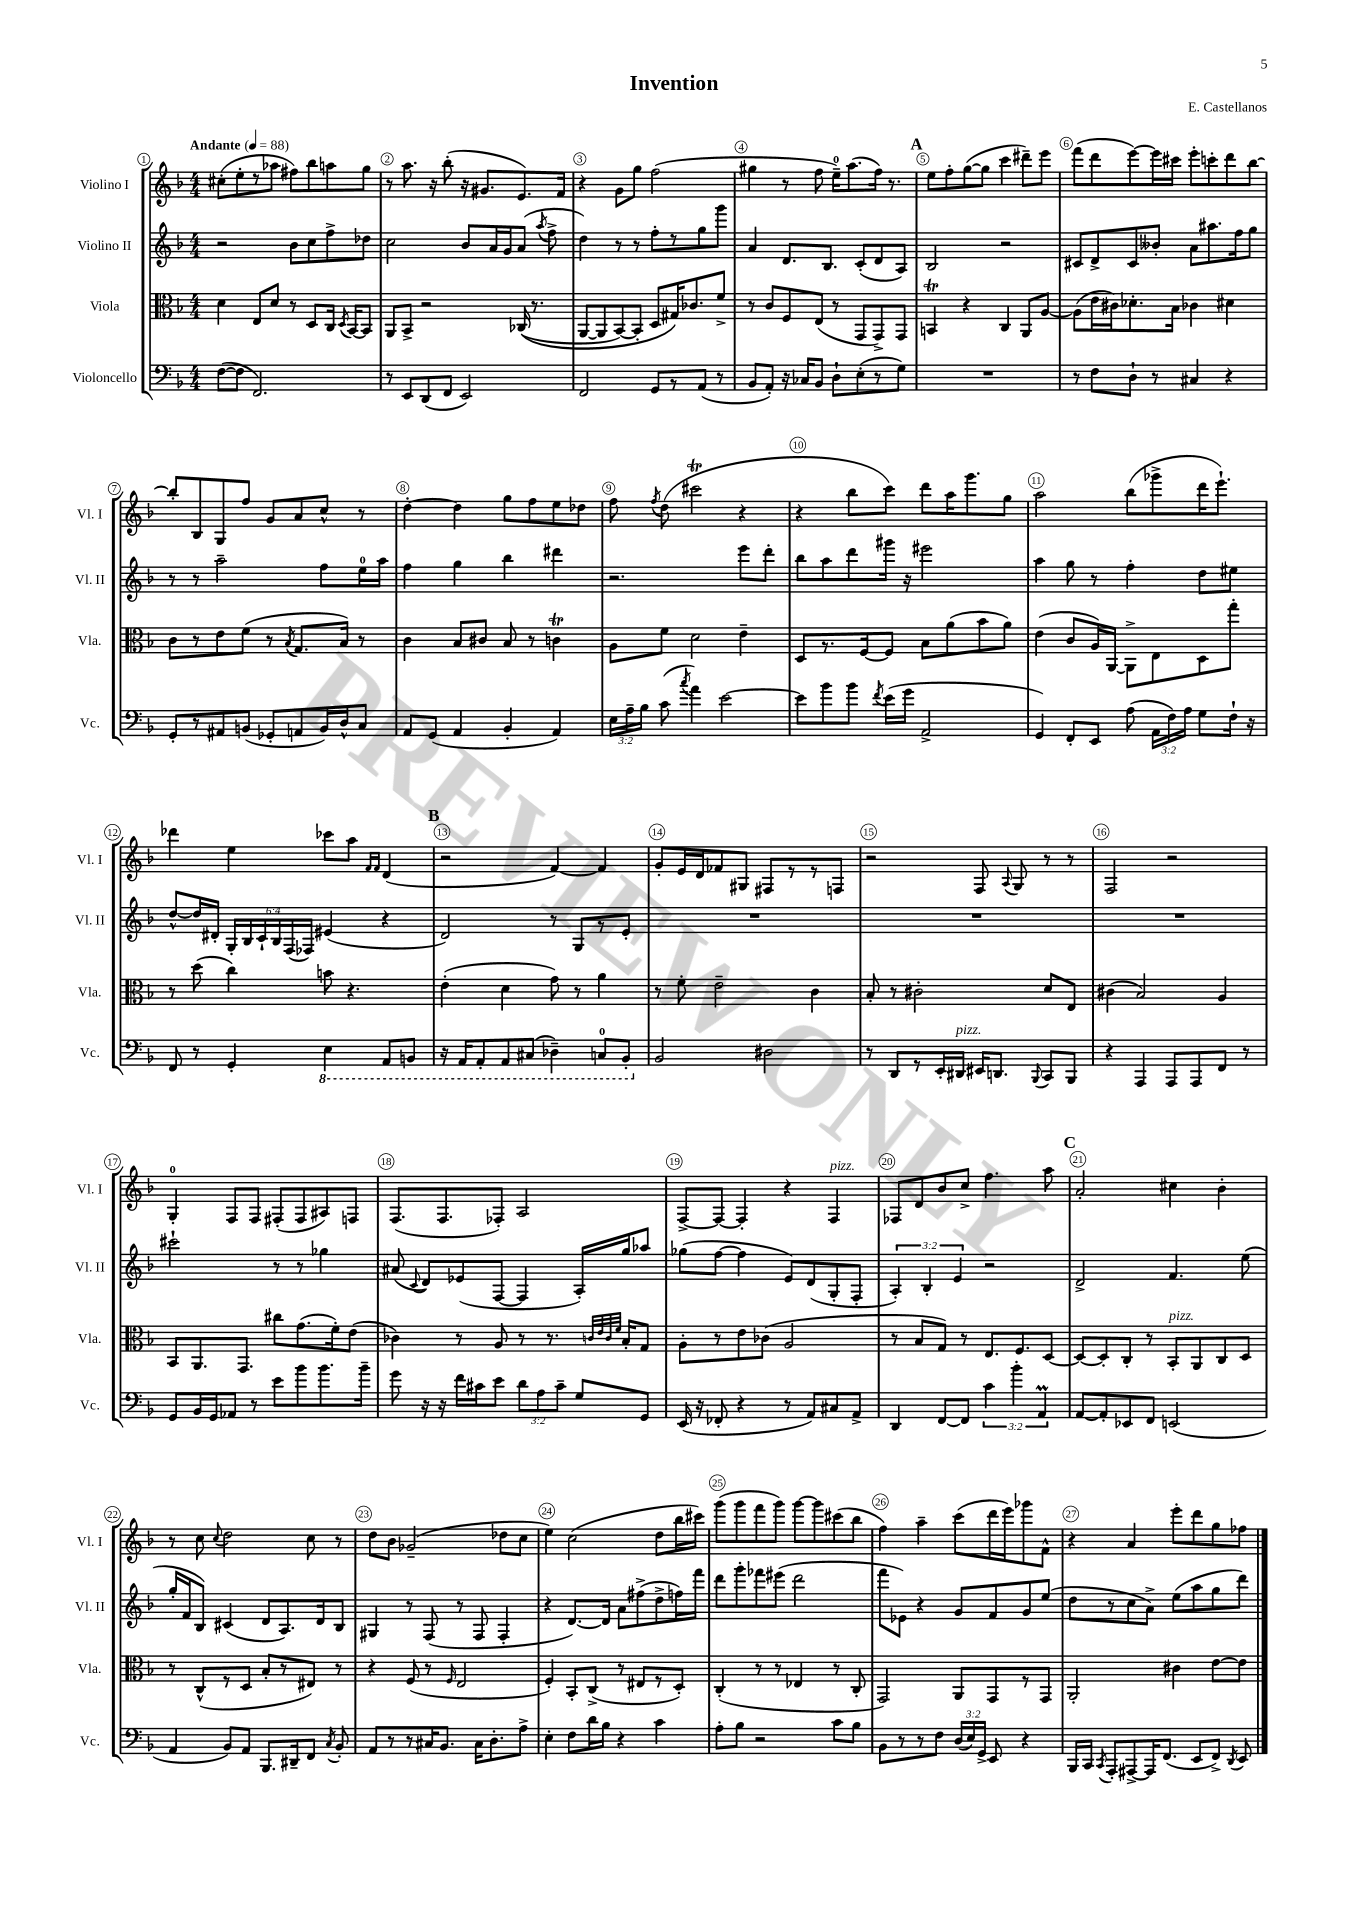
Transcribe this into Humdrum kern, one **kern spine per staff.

**kern	**kern	**kern	**kern
*part4	*part3	*part2	*part1
*staff4	*staff3	*staff2	*staff1
*I"Violoncello	*I"Viola	*I"Violino II	*I"Violino I
*I'Vc.	*I'Vla.	*I'Vl. II	*I'Vl. I
*clefF4	*clefC3	*clefG2	*clefG2
*k[b-]	*k[b-]	*k[b-]	*k[b-]
*M4/4	*M4/4	*M4/4	*M4/4
*MM88	*MM88	*MM88	*MM88
=1	=1	=1	=1
!	!	!	!LO:TX:a:B:t=Andante
([8F\L	4d\	2r	(8cc#X'\L
8F\J]	.	.	8ee'\
2.FF/)	8E/L	.	8r
.	8d/J	.	8aa-X\J
.	8r	8b-\L	8ff#X\L)
.	8D/L	8cc\	8bb-\
.	16C/Jk	8ff^\	8aan\
.	8qD/	.	.
.	[16BB-/KL	.	.
.	8BB-/J]	8dd-X\J	8gg\J
=2	=2	=2	=2
8r	8AA/L	2cc\	8r
8EE/L	8BB-^/J	.	8.aa\
(8DD/	2r	.	.
.	.	.	16r
8FF/J	.	.	(8bb-'\
2EE/)	.	8b-/L	16r
.	.	.	8.g#X/L
.	.	16a/L	.
.	.	16g/J	.
.	((16C-X/	(8a/J	8.e/)
.	8.r	.	.
.	.	8qaa/	.
.	.	8ff^\	.
.	.	.	16f/Jk
=3	=3	=3	=3
2FF/	[8AA/L	4dd\)	4r
.	8AA/]	.	.
.	[8BB-/)	8r	8g\L
.	8BB-'/J]	8r	8gg\J
8GG/L	8D/L	8ff'\L	(2ff\
8r	16G#X/K)	8r	.
.	8.c-X/	.	.
(8AA/J	.	8gg\	.
8r	8f^/J	8ggg\J	.
=4	=4	=4	=4
8BB-/L	8r	4a/	4gg#X\
8AA'/J)	8c/L	.	.
16r	8F/	8.d/L	8r
16C-X/KL	.	.	.
8BB-/J	(8E/J	.	8ff\
.	.	8.B-/J	.
8D`\L	8r	.	16ee~\KL)
.	.	.	(8.aa\
(8E'\	8GG/L	(8c'/L	.
8r	8GG^/)	8d/	16ff\Jk)
.	.	.	8.r
8G\J)	8GG/J	8A/J)	.
!!LO:REH:place=s1:t=A
=5	=5	=5	=5
1r	4BBnt/	2B-/	8ee\L
.	.	.	8ff'\
.	4r	.	([8gg\
.	.	.	8gg\J]
.	4C/	2r	4ccc\
.	8AA/L	.	8ddd#X~\L)
.	[8A/J	.	8eee\J
=6	=6	=6	=6
8r	(8A\L]	8c#X/L	(8fff\L
8F\L	16e\L	8d^/	8ddd\
.	16c#X\J)	.	.
8D`\J	8.d-X'\	8c#/	[8eee\)
8r	.	8b--X'/J	16eee\L]
.	16B-\Jk	.	16ccc#X\JJ
4C#X/	4c-X\	8a\L	8eee'\L
.	.	8.aa#X\	8cccn'\
4r	4d#X\	.	8ddd\
.	.	16ff\k	.
.	.	8gg\J	[8bb-\J
!!LO:LB:g=z
=7	=7	=7	=7
8GG'/L	8c\L	8r	8bb-'/L]
8r	8r	8r	8B-/
8AA#X/	8e\	2aa~\	8G/
(8BBn/J	(8f\J	.	8ff/J
8GG-X'/L	8r	.	8g/L
.	8qB-/	.	.
8AAn/	8.G/L	.	8a/
16BB/L)	.	8ff\L	8cc^^/J
16D^^/J	16B-/Jk)	.	.
8C/J	8r	16ee\L	8r
.	.	16aa\JJ	.
=8	=8	=8	=8
8AA/L	4c\	4ff\	[4dd'\
(8GG/J	.	.	.
4AA/	8B-/L	4gg\	4dd\]
.	8c#X/J	.	.
4BB-'/	8B-/	4bb-\	8gg\L
.	8r	.	8ff\
4AA/)	4cnT\	4ddd#X\	8ee\
.	.	.	8dd-X\J
=9	=9	=9	=9
24E\LL	8A\L	2.r	8ff\
24A~\	.	.	.
24B-\JJ	.	.	.
.	.	.	8qff/
(8c\	8f\J	.	(8dd\
8qcc/	.	.	.
4a\)	2d\	.	2ccc#Xt\
[2e\	.	.	.
.	4e~\	8eee\L	4r
.	.	8ddd'\J	.
=10	=10	=10	=10
8e\L]	8D/L	8bb-\L	4r
8b-\	8.r	8aa\	.
8b-\J	.	8ddd\	8bb-\L
.	[16F/k	.	.
8qf/	.	.	.
(16e\LL	8F/J]	16ggg#X\Jk	8ccc\J)
16g\JJ	.	16r	.
2AA^/	8B-\L	2eee#X\	8ddd\L
.	(8a\	.	16aa\K
.	.	.	8.ggg\
.	8b-\	.	.
.	8a\J)	.	8gg\J
=11	=11	=11	=11
4GG/)	(4e\	4aa\	2aa\
8FF'/L	8c/L	8gg\	.
8EE/J	16A/L)	8r	.
.	[16AA/JJ	.	.
(8A\	8AA^\L]	4ff'\	(8bb-\L
24AA\LL	8E\	.	8ggg-X^\
24F\)	.	.	.
24A\JJ	.	.	.
8G\L	8D\	8dd\L	16ddd\K
.	.	.	8.eee`\J)
16F`\Jk	8gg'\J	8ee#X\J	.
16r	.	.	.
!!LO:LB:g=z
=12	=12	=12	=12
8FF/	8r	[8dd^^/L	4ddd-X\
8r	(8dd\	16dd/L]	.
.	.	16d#X'/JJ	.
4GG'/	4cc\)	24G'/LL	4ee\
.	.	24B-/	.
.	.	24c`/	.
.	.	24B-/	.
.	.	(24F/	.
.	.	24F-X/JJ)	.
*8ba	*	*	*
4EE\	8bn\	(4e#X/	8ccc-X\L
.	4.r	.	8aa\J
.	.	.	16qqf/LL
.	.	.	16qqf/JJ
8AAA/L	.	4r	(4d/
8BBBn/J	.	.	.
!!LO:REH:place=s1:t=B
=13	=13	=13	=13
16r	(4e'\	2d/)	2r
16AAA/KL	.	.	.
8AAA'/	.	.	.
8AAA/	4d\	.	.
(8CC#X/J	.	.	.
4DD-X~\)	8g\)	8r	[4f/)
.	8r	8G/L	.
8CCn/L	4a\	8r	4f/]
8BBB-'/J	.	8e'/J	.
=14	=14	=14	=14
*X8ba	*	*	*
2BB-/	8r	1r	8g'/L
.	8f'\	.	16e/L
.	.	.	16d/J
.	2e~\	.	8f-X/
.	.	.	8G#X/J
2D#X\	.	.	8F#X/L
.	.	.	8r
.	4c\	.	8r
.	.	.	8Fn/J
=15	=15	=15	=15
8r	8B-'/	1r	2r
8DD/L	8r	.	.
8r	2c#X'\	.	.
16EE'/L	.	.	.
!LO:TX:a:i:t=pizz.	!	!	!
16DD#X/JJ	.	.	.
16EE#X/KL	.	.	8F/
8.DDn/J	.	.	.
.	.	.	8qqA/
.	.	.	8G/
8qqBBB-/	.	.	.
8CC/L	8d/L	.	8r
8BBB-/J	8E/J	.	8r
=16	=16	=16	=16
4r	(4c#X\	1r	2F/
4AAA/	2B-/)	.	.
8AAA/L	.	.	2r
8AAA/	.	.	.
8FF/J	4A/	.	.
8r	.	.	.
!!LO:LB:g=z
=17	=17	=17	=17
8GG/L	8BB-/L	2ccc#X`\	4G'/
16BB-/L	8.AA/	.	.
16GG/J	.	.	.
8AA-X/J	.	.	8F/L
.	8.GG/J	.	.
8r	.	.	8F/J
8e\L	8cc#X\L	8r	(8F#X'/L
8b-\	(8.g\	8r	8F#/
8.b-\	.	4gg-X\	8A#X/)
.	16f'\k)	.	.
.	(8e\J	.	8Fn/J
16b-~\Jk	.	.	.
=18	=18	=18	=18
8g\	4c-X\)	(8a#X/	(8.F/L
.	.	8qqc/	.
16r	.	8d/L)	.
16r	.	.	8.F/
16f\LL	8r	(8e-X/	.
16c#X\J	.	.	.
8e\J	8A/	[8F/J	8F-X'/J)
12d\L	8r	4F/]	2A/
12A\	.	.	.
.	8.r	.	.
12c#~\J	.	.	.
8G/L	.	16A'/LL)	.
.	32qqcn/LLL	.	.
.	32qqe/	.	.
.	32qqc/	.	.
.	32qqf/JJJ	.	.
.	16B-'/KL	16gg/J	.
8GG/J	8G/J	8aa-X/J	.
=19	=19	=19	=19
(16EE/	8A'\L	(8gg-X\L	[8F^/L
16r	.	.	.
8FF-X'/	8r	[8ff\J	8F/J_
4r	8e\	4ff\]	4F'/]
.	(8c-X\J	.	.
8r	2A/	8e/L)	4r
8AA/L)	.	(8d/	.
!	!	!	!LO:TX:a:i:t=pizz.
8C#X/	.	8G'/	4F/
8AA^/J	.	8F'/J	.
=20	=20	=20	=20
4DD/	8r	6A'/)	8F-X/L
.	8B-/L	.	8d/
.	.	6B-'/	.
[8FF/L	8G/J)	.	8b-/
.	.	6e/	.
8FF/J]	8r	.	8cc^/J
6c\	8.E/L	2r	4.ff\
6b-'\	.	.	.
.	8.F/	.	.
6AAm/	.	.	.
.	[8D/J	.	8aa\
!!LO:REH:place=s1:t=C
=21	=21	=21	=21
[8AA/L	8D/L_	2d^/	2a'/
8AA'/]	8D'/]	.	.
8EE-X/	8C'/J	.	.
8FF/J	8r	.	.
!	!LO:TX:a:i:t=pizz.	!	!
(2EEn/	8BB-'/L	4.f/	4cc#X\
.	8AA/	.	.
.	8C/	.	4b-'\
.	8D/J	(8ee\	.
!!LO:LB:g=z
=22	=22	=22	=22
4AA/	8r	16gg'/LL	8r
.	.	16f/J	.
.	(8C^^/L	8B-/J)	8cc\
.	.	.	8qqcc/
8BB-/L)	8r	(4c#X/	2dd\
8AA/J	8D/J	.	.
8.BBB-/L	8B-'/L	8d/L	.
.	8r	8.A/)	.
16DD#X~/k	.	.	.
8FF/J	8E#X/J)	.	8cc\
.	.	16d/k	.
8qC/	.	.	.
8BB-'/	8r	8B-/J	8r
=23	=23	=23	=23
8AA/L	4r	4G#X/	8dd\L
8r	.	.	8b-\J
8r	(8F/	8r	(2g-X~/
16C#X/K	8r	(8F/	.
8.BB-/J	.	.	.
.	16qqF/	.	.
.	2E/	8r	.
16C#\KL	.	8F/	.
8.D'\	.	.	.
.	.	4F'/	8dd-X\L
8A^\J	.	.	8cc\J
=24	=24	=24	=24
4E'\	4F'/)	4r	4ee\)
8F\L	8BB-'/L	[8.d/L)	(2cc\
16d\L	(8C^/J	.	.
16B-\JJ	.	16d/Jk]	.
4r	8r	8a\L	.
.	8E#X/L	(8ff#X^\	.
4c\	8r	8dd^\	8dd\L
.	8D'/J)	16ffn\L)	16bb-\L
.	.	16fff\JJ	16ccc#X\JJ)
=25	=25	=25	=25
8A'\L	(4C'/	8ddd\L	(8ggg\L
8B-\J	.	8ggg'\	8ggg\
2r	8r	8fff-X\	8fff\
.	8r	(8eee#X\J	8ggg\J)
.	4E-X/	2ddd\	[8ggg\L
.	.	.	8ggg\]
8c\L	8r	.	(8ccc#X\
8B-\J	8C'/	.	8bb-\J
=26	=26	=26	=26
8BB-\L	2GG/)	8fff\L	4ff\)
8r	.	8e-X\J)	.
8r	.	4r	4aa~\
8F\J	.	.	.
(24D/LL	8AA/L	8g/L	(8ccc\L
24E/)	.	.	.
24GG^/JJ	.	.	.
8EE/	8GG/	8f/	16ddd\L
.	.	.	16eee\J)
4r	8r	8g/	8ggg-X\
.	8GG/J	(8ee/J	8f^^\J
=27	=27	=27	=27
16BBB-/LL	2AA'/	8dd\L	4r
16CC/JJ	.	.	.
8qCC/	.	.	.
8AAA'/L	.	8r	.
[8AAA#X^/	.	8cc\	4a/
16AAA#/K]	.	8a^\J)	.
(8.FF/J	.	.	.
.	4c#X\	(8ee\L	8eee'\L
8EE/L	.	8aa\	8ddd\
8FF^/J)	[8e\L	8gg\	8gg\
8qDD/	.	.	.
8EE/	8e\J]	8ddd\J)	8ff-X\J
==	==	==	==
*-	*-	*-	*-
